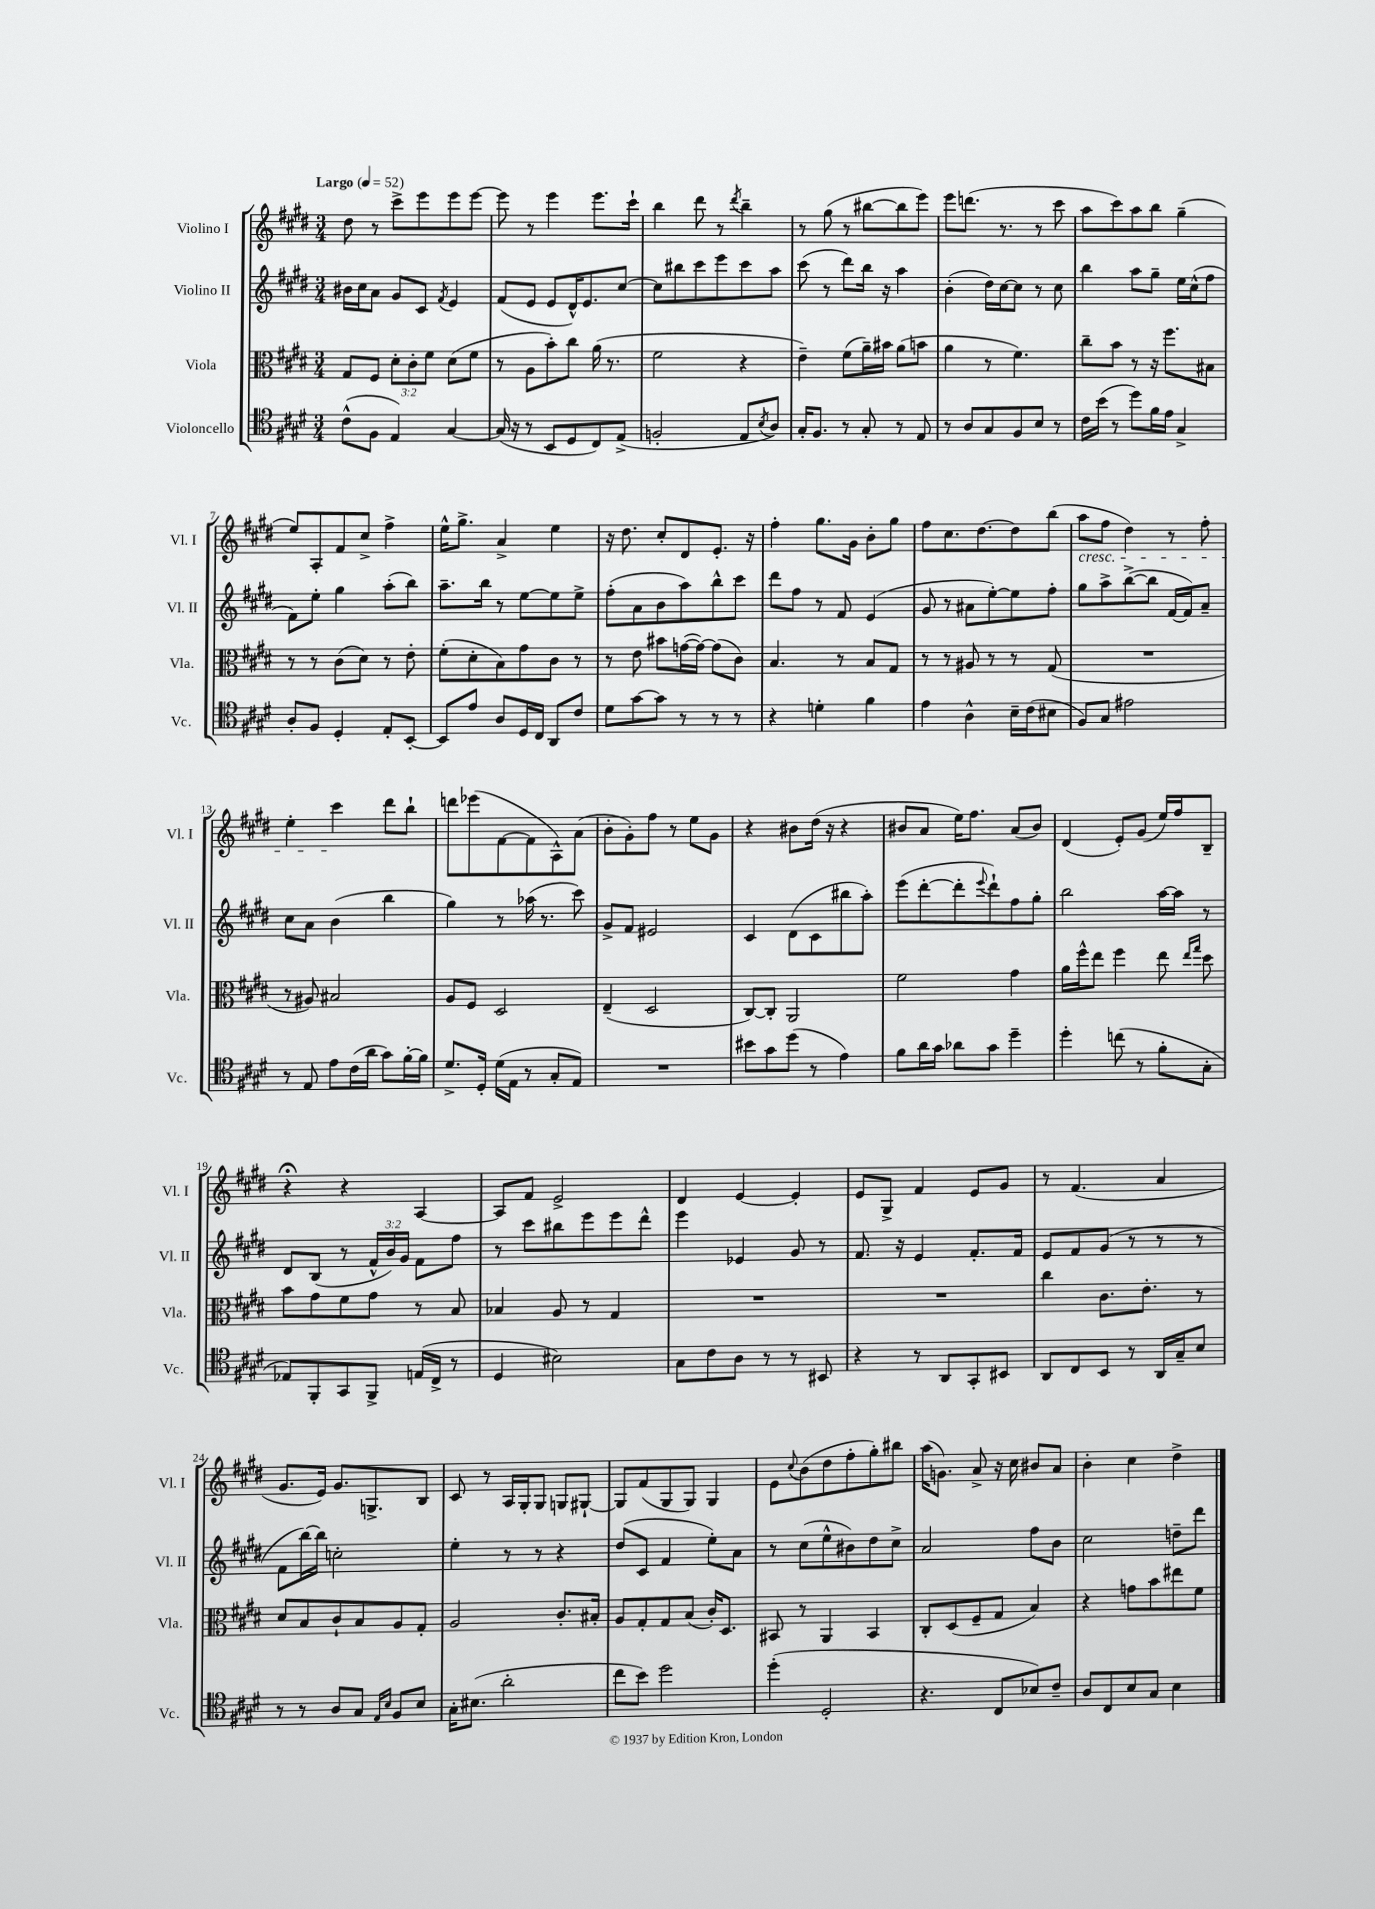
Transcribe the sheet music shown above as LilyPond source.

<<
\new StaffGroup <<
\new Staff = "s0" \with { instrumentName = "Violino I" shortInstrumentName = "Vl. I" } {
    \clef treble \key e \major \numericTimeSignature \time 3/4 \tempo "Largo" 4 = 52
    dis''8 r8 cis'''8-> e'''8 e'''8 e'''8~ |
    e'''8 r8 e'''4 e'''8. cis'''16-! |
    b''4 dis'''8 r8 \acciaccatura { dis'''8 } b''4-- |
    r8 gis''8( r8 bis''8~ bis''8 e'''8) |
    e'''8 d'''8.( r8. r8 cis'''8 |
    a''8 cis'''8) a''8 b''8 gis''4--( |
    e''8) a8-. fis'8 cis''8-> fis''4-> |
    e''16-^ gis''8.-> a'4-> e''4 |
    r16 dis''8. cis''8-. dis'8 e'8.-. r16 |
    fis''4-. gis''8. gis'16 b'8-. gis''8 |
    fis''8 cis''8. dis''8.~ dis''8 b''8( |
    a''8\cresc fis''8 dis''4) r8 fis''8-. |
    e''4-. cis'''4\! dis'''8 b''8-! |
    d'''8 ees'''8( fis'8~ fis'8 a8-^) a'8( |
    b'8-. gis'8-.) fis''8 r8 e''8 gis'8 |
    r4 bis'8 dis''16( r16 r4 |
    bis'8 a'8 e''16) fis''8. a'8( bis'8) |
    dis'4( e'8-.) gis'8( e''16) fis''16 b8-- |
    r4\fermata r4 a4~ |
    a8 fis'8 e'2-> |
    dis'4 e'4~ e'4-. |
    e'8 gis8-> fis'4 e'8 gis'8 |
    r8 fis'4.( a'4 |
    gis'8. e'16) gis'8. g8.-> b8 |
    cis'8 r8 a16 gis16-. gis8 g8 gis8~-! |
    gis8 fis'8( gis8 gis8) gis4 |
    e'8 \appoggiatura { cis''8 } b'8( dis''8 fis''8-. gis''8-.) bis''8 |
    a''16( g'8.) a'8-> r16 cis''16 bis'8 a'8 |
    b'4-. cis''4 dis''4-> \bar "|." |
}
\new Staff = "s1" \with { instrumentName = "Violino II" shortInstrumentName = "Vl. II" } {
    \clef treble \key e \major \numericTimeSignature \time 3/4 \override Staff.TupletNumber.text = #tuplet-number::calc-fraction-text
    bis'16 cis''16 a'8 gis'8 cis'8 \acciaccatura { fis'8 } e'4 |
    fis'8( e'8 e'8 dis'16-^) e'8. cis''8~ |
    cis''8 bis''8 cis'''8 e'''8 cis'''8 a''8 |
    cis'''8( r8 dis'''8) b''16 r16 a''4 |
    b'4-.( dis''16) cis''16~ cis''8 r8 cis''8 |
    b''4 a''8 gis''8-- e''16 cis''16-^( fis''8 |
    fis'8) e''8-. gis''4 a''8-.( b''8) |
    a''8.-- b''16 r8 e''8~ e''8 e''8-> |
    fis''8-.( a'8 b'8 a''8) b''8-^ cis'''8 |
    dis'''8 fis''8 r8 fis'8 e'4( |
    gis'8 r8 ais'8 e''8~-.) e''8 fis''8-. |
    gis''8 a''8-> b''8~->( b''8 fis'16~ fis'16) a'8-- |
    cis''8 a'8 b'4( b''4 |
    gis''4) r8 aes''16( r8. cis'''8) |
    gis'8-> fis'8 eis'2 |
    cis'4 dis'8( cis'8 bis''8 a''8-.) |
    e'''8( dis'''8~-. dis'''8-. \appoggiatura { e'''8 } dis'''8-!) fis''8 gis''8-. |
    b''2 a''16~ a''16 r8 |
    dis'8 b8( r8 \tuplet 3/2 { fis'16-^ b'16) gis'16 } fis'8 fis''8 |
    r8 cis'''8 bis''8 e'''8 e'''8 dis'''8-^ |
    e'''4 ees'4 gis'8 r8 |
    fis'8. r16 e'4 fis'8.-. fis'16 |
    e'8 fis'8 gis'8( r8 r8 r8 |
    fis'8 b''16~) b''16 c''2-. |
    e''4-. r8 r8 r4 |
    dis''8( cis'8 fis'4 e''8-.) a'8 |
    r8 cis''8( e''8-^ bis'8) dis''8 cis''8-> |
    a'2 fis''8 b'8 |
    cis''2 d''8-- dis'''8 \bar "|." |
}
\new Staff = "s2" \with { instrumentName = "Viola" shortInstrumentName = "Vla." } {
    \clef alto \key e \major \numericTimeSignature \time 3/4 \override Staff.TupletNumber.text = #tuplet-number::calc-fraction-text
    gis8 fis8 \tuplet 3/2 { dis'8-. cis'8-. fis'8 } dis'8( fis'8 |
    r8 a8 b'8-.) cis''8 a'16( r8. |
    fis'2 r4 |
    e'4--) fis'8( a'16--) bis'16 a'8( b'8 |
    a'4 r8 fis'4.) |
    cis''8-- b'8 r8 r16 fis''8. bis8 |
    r8 r8 cis'8( dis'8) r8 e'8-. |
    fis'8-.( dis'8-. b8) gis'8 cis'8 r8 |
    r8 e'8 bis'8 g'16~( g'16~) g'8( cis'8) |
    b4. r8 b8 gis8 |
    r8 r8 ais8 r8 r8 gis8( |
    R2. |
    r8 ais8) bis2 |
    a8 fis8 dis2 |
    e4--( dis2 |
    cis8~) cis8-. a,2 |
    fis'2 gis'4 |
    a'16 fis''16-^ e''8 fis''4 e''8 \grace { e''16 gis''16 } dis''8 |
    b'8 gis'8 fis'8 gis'8 r8 b8 |
    bes4 a8 r8 gis4 |
    R2. |
    R2. |
    cis''4 cis'8. e'8.-. r8 |
    dis'8 b8 cis'8-! b8 a8 gis8-. |
    a2 cis'8.-. bis16-. |
    a8 gis8-. gis8 b8( cis'16-.) dis8. |
    bis,8 r8 a,4 bis,4 |
    cis8-. dis8( fis8-- gis8 b4) |
    r4 g'8 b'8 eis''8 fis'8 \bar "|." |
}
\new Staff = "s3" \with { instrumentName = "Violoncello" shortInstrumentName = "Vc." } {
    \clef tenor \key e \major \numericTimeSignature \time 3/4
    cis'8-^( fis8 e4) gis4~ |
    gis16( r16 r8 b,8 dis8 cis8) e8->( |
    f2-. e8 \acciaccatura { b8 } a8) |
    gis16-. fis8. r8 gis8-. r8 e8 |
    r8 a8 gis8 fis8 b8 r8 |
    cis'16 b'16( r8 dis''8) fis'16 e'16 gis4-> |
    a8-. fis8 dis4-. e8-. b,8~-. |
    b,8 e'8 a8 dis16 cis16 a,8 cis'8 |
    dis'8 gis'8~ gis'8 r8 r8 r8 |
    r4 d'4-. fis'4 |
    e'4 a4-^ b16-- cis'16( bis8 |
    fis8) gis8 eis'2 |
    r8 e8 e'8 cis'16( a'16 gis'8) fis'16~-. fis'16 |
    dis'8.-> dis16-. dis'16( e16 r8 gis8-. e8) |
    R2. |
    bis'8 gis'8 dis''8( r8 e'4) |
    fis'8 a'16 gis'16 aes'8 gis'8 dis''4-- |
    dis''4-. c''8( r8 fis'8-. gis8-. |
    ees8) fis,8-. gis,8 fis,8-> e16( cis16-> r8 |
    dis4 bis2) |
    gis8 cis'8 a8 r8 r8 bis,8 |
    r4 r8 a,8 gis,8-. bis,8 |
    a,8 cis8 b,8 r8 a,16 gis16-- b8 |
    r8 r8 a8 gis8 \grace { e16 b16 } fis8 b8 |
    gis16-. bis8.( a'2-. |
    cis''8 b'8) dis''2 |
    dis''4-.( dis2-. |
    r4. cis8 bes8) cis'8-- |
    a8 cis8 b8 gis8 b4 \bar "|." |
}
>>
>>
